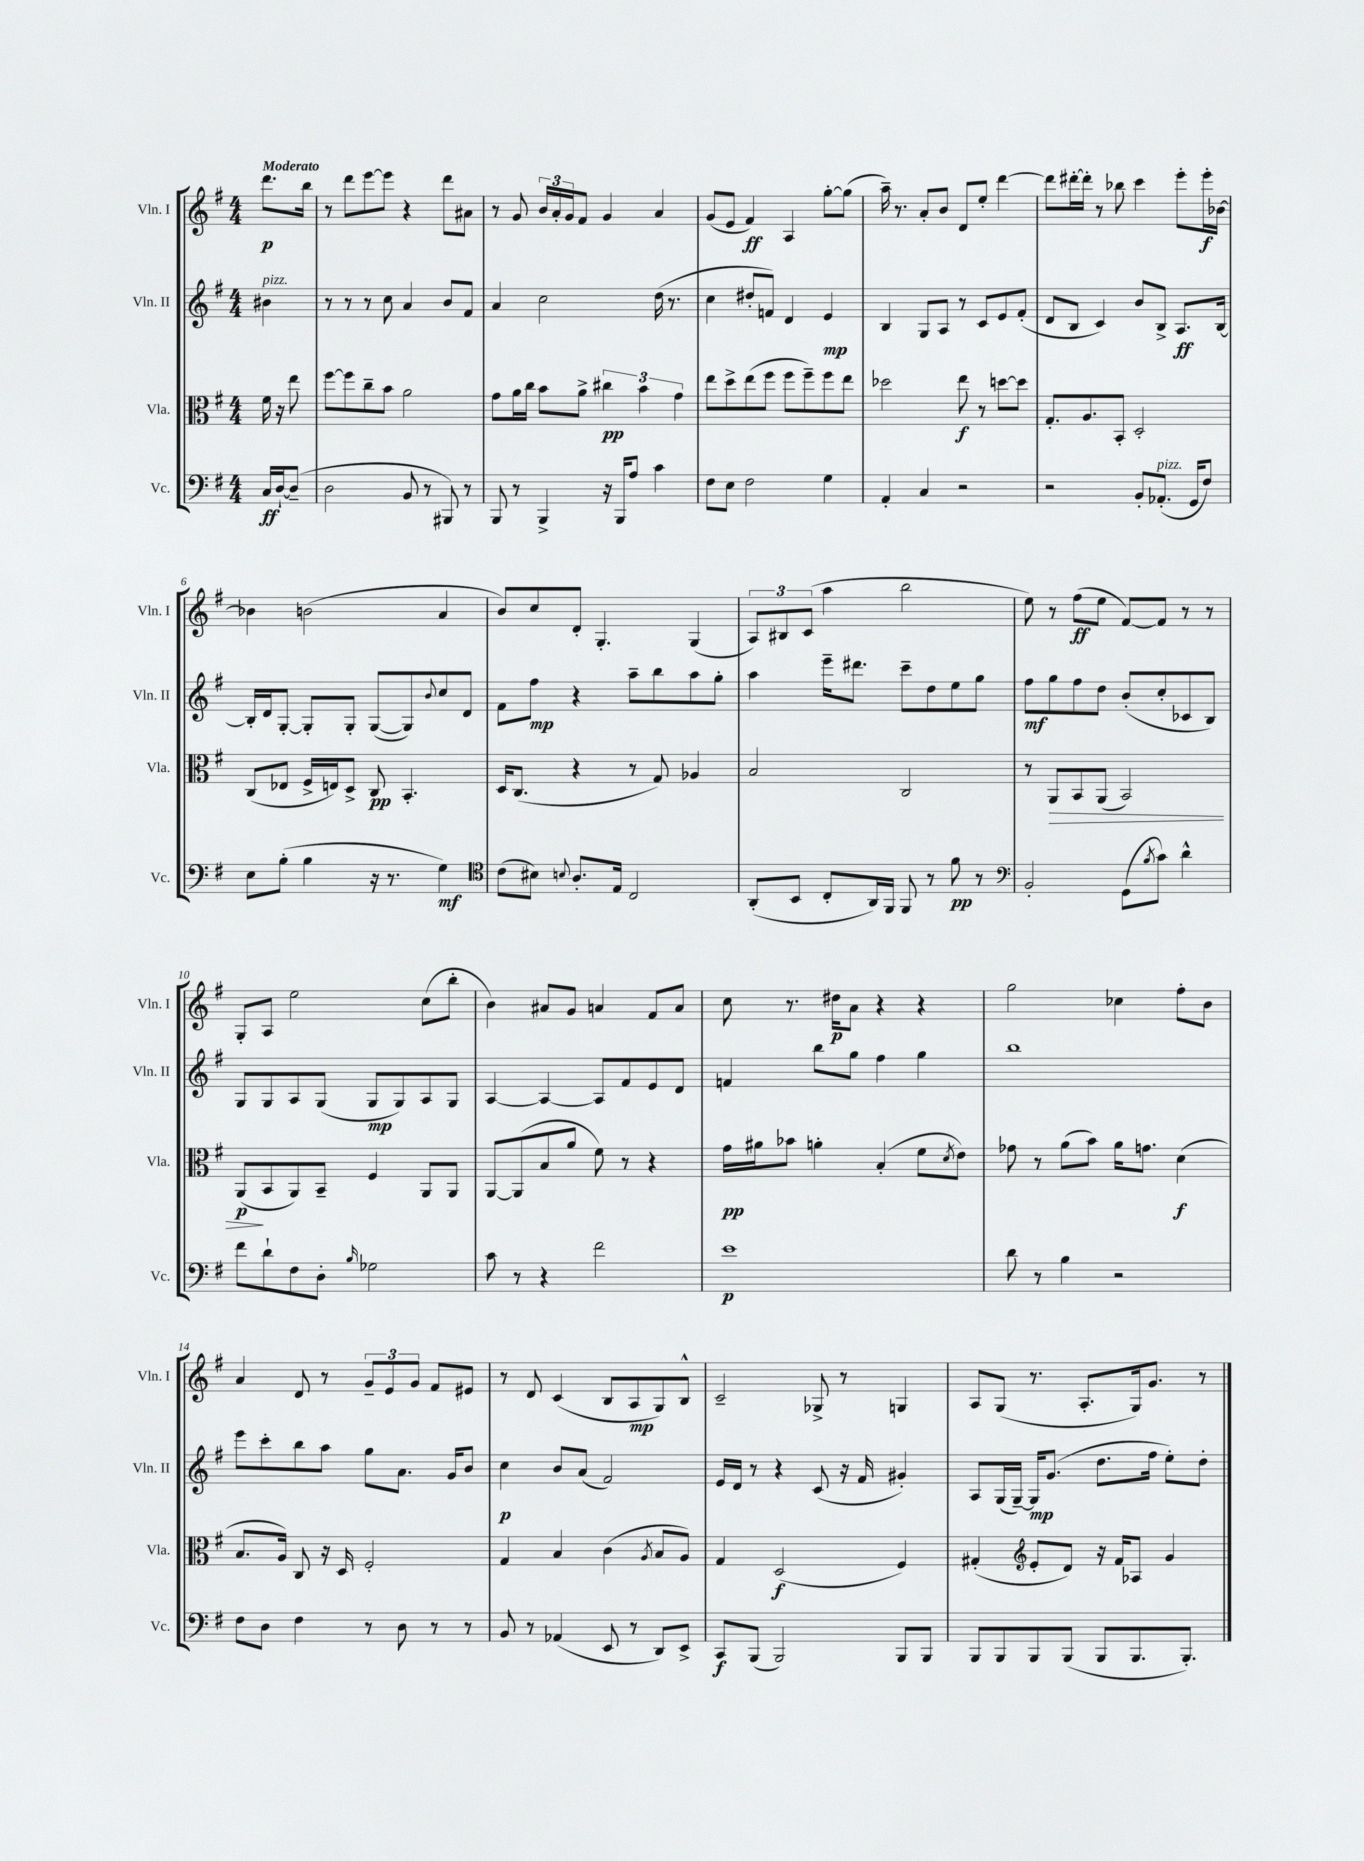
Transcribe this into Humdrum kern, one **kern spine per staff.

**kern	**dynam	**kern	**dynam	**kern	**dynam	**kern	**dynam
*part4	*part4	*part3	*part3	*part2	*part2	*part1	*part1
*staff4	*staff4	*staff3	*staff3	*staff2	*staff2	*staff1	*staff1
*I"Vc.	*	*I"Vla.	*	*I"Vln. II	*	*I"Vln. I	*
*I'Vc.	*	*I'Vla.	*	*I'Vln. II	*	*I'Vln. I	*
*clefF4	*	*clefC3	*	*clefG2	*	*clefG2	*
*k[f#]	*	*k[f#]	*	*k[f#]	*	*k[f#]	*
*M4/4	*	*M4/4	*	*M4/4	*	*M4/4	*
=	=	=	=	=	=	=	=
!	!	!	!	!	!	!LO:TX:a:B:t=Moderato	!
!	!	!	!	!LO:TX:a:i:t=pizz.	!	!	!
16C/LL	ff	16f#\	.	4b#X\	.	8.ddd\L	p
[16D`/J	.	16r	.	.	.	.	.
(8D~/J]	.	8ee\	.	.	.	.	.
.	.	.	.	.	.	16bb\Jk	.
=1	=1	=1	=1	=1	=1	=1	=1
2D\	.	[8ff#\L	.	8r	.	8r	.
.	.	8ff#\]	.	8r	.	8ddd\L	.
.	.	8cc~\	.	8r	.	[8eee\	.
.	.	8b\J	.	8cc\	.	8eee\J]	.
8BB/	.	2a\	.	4a/	.	4r	.
8r	.	.	.	.	.	.	.
8BBB#X/)	.	.	.	8b/L	.	8ddd\L	.
8r	.	.	.	8f#/J	.	8a#X\J	.
=2	=2	=2	=2	=2	=2	=2	=2
8BBB/	.	8g\L	.	4a/	.	8r	.
8r	.	16a\L	.	.	.	8g/	.
.	.	16cc\JJ	.	.	.	.	.
4BBB^/	.	8b\L	.	2cc\	.	24b/LL	.
.	.	.	.	.	.	24a'/	.
.	.	.	.	.	.	24g/J	.
.	.	8a^\J	.	.	.	8f#/J	.
16r	.	6cc#X\	pp	.	.	4g/	.
16BBB/KL	.	.	.	.	.	.	.
8A/J	.	.	.	.	.	.	.
.	.	6b\	.	.	.	.	.
4c\	.	.	.	(16dd\	.	4a/	.
.	.	.	.	8.r	.	.	.
.	.	6g\	.	.	.	.	.
=3	=3	=3	=3	=3	=3	=3	=3
8F#\L	.	8ee\L	.	4cc\	.	(8g/L	.
8E\J	.	8dd^\	.	.	.	8e/J	.
2F#\	.	(8ee\	.	8dd#X'/L	.	4f#/)	ff
.	.	8ff#\J	.	8fn/J)	.	.	.
.	.	8ff#\L	.	4d/	.	4A/	.
.	.	8ff#~\)	.	.	.	.	.
4G\	.	8ff#\	.	4e/	mp	[8gg'\L	.
.	.	8ee\J	.	.	.	(8gg\J]	.
=4	=4	=4	=4	=4	=4	=4	=4
4AA'/	.	2dd-X\	.	4B/	.	16aa~\)	.
.	.	.	.	.	.	8.r	.
4C/	.	.	.	8G/L	.	8a'/L	.
.	.	.	.	8A/J	.	8b/J	.
2r	.	8ee\	f	8r	.	8d/L	.
.	.	8r	.	8c/L	.	8ee'/J	.
.	.	[8ddn\L	.	8e/	.	[4ddd\	.
.	.	8dd\J]	.	(8f#'/J	.	.	.
=5	=5	=5	=5	=5	=5	=5	=5
2r	.	8.G'/L	.	8d/L	.	8ddd\L]	.
.	.	.	.	8B/J	.	[16ddd#X'\L	.
.	.	8.A/	.	.	.	16ddd#'\JJ]	.
.	.	.	.	4c/)	.	8r	.
.	.	8BB'/J	.	.	.	8bb-X\	.
8BB'/L	.	2D'/	.	8b/L	.	4ccc\	.
!LO:TX:a:i:t=pizz.	!	!	!	!	!	!	!
(8.AA-X'/J	.	.	.	8B^/J	.	.	.
.	.	.	.	8.A/L	ff	8eee'\L	.
16GG/KL	.	.	.	.	.	.	.
8F#/J)	.	.	.	.	.	16eee'\L	f
.	.	.	.	[16B/Jk	.	[16b-X\JJ	.
!!LO:LB:g=z
=6	=6	=6	=6	=6	=6	=6	=6
8E\L	.	(8C/L	.	16B'/LL]	.	4b-X\]	.
.	.	.	.	16d/J	.	.	.
(8B'\J	.	8E-X/J	.	[8G'/J	.	.	.
4B\	.	16F#^/LL	.	8G'/L]	.	(2bn\	.
.	.	16En/J)	.	.	.	.	.
.	.	8D^/J	.	8G'/J	.	.	.
16r	.	8C/	pp	([8G/L	.	.	.
8.r	.	.	.	.	.	.	.
.	.	4.BB'/	.	8G/])	.	.	.
.	.	.	.	8qqb/	.	.	.
4G\)	mf	.	.	8cc/	.	4a/	.
.	.	.	.	8d/J	.	.	.
=7	=7	=7	=7	=7	=7	=7	=7
*clefC4	*	*	*	*	*	*	*
(8c\L	.	16D/KL	.	8f#\L	.	8b/L)	.
.	.	(8.C/J	.	.	.	.	.
8B#X\J)	.	.	.	8ff#\J	mp	8cc/	.
8qqBn/	.	.	.	.	.	.	.
8.A'/L	.	4r	.	4r	.	8d'/J	.
.	.	.	.	.	.	4.G'/	.
16E/Jk	.	.	.	.	.	.	.
2C/	.	8r	.	8aa~\L	.	.	.
.	.	8G/)	.	8bb\	.	.	.
.	.	4A-X/	.	8aa\	.	(4G/	.
.	.	.	.	8gg'\J	.	.	.
=8	=8	=8	=8	=8	=8	=8	=8
(8AA'/L	.	2B/	.	4aa\	.	12A/L)	.
.	.	.	.	.	.	12B#X/	.
8BB/J	.	.	.	.	.	.	.
.	.	.	.	.	.	(12c/J	.
8C'/L	.	.	.	16eee~\KL	.	4aa\	.
.	.	.	.	8.ddd#X\J	.	.	.
16AA/L)	.	.	.	.	.	.	.
16FF#/JJ	.	.	.	.	.	.	.
8FF#/	.	2C/	.	8ccc~\L	.	2bb\	.
8r	.	.	.	8dd\	.	.	.
8f#\	pp	.	.	8ee\	.	.	.
8r	.	.	.	8gg\J	.	.	.
=9	=9	=9	=9	=9	=9	=9	=9
*clefF4	*	*	*	*	*	*	*
2BB'/	.	8r	.	8ff#\L	mf	8ee\)	.
!	!	!	!LO:HP:b	!	!	!	!
.	.	8AA/L	>	8gg\	.	8r	.
.	.	8BB/	.	8ff#\	.	(8ff#\L	ff
.	.	(8AA/J	.	8dd\J	.	8ee\J	.
(8GG\L	.	2BB/)	.	(8b'/L	.	[8f#/L)	.
8qB/	.	.	.	.	.	.	.
8c\J)	.	.	.	8cc'/	.	8f#/J]	.
4d^^\	.	.	.	8c-X/	.	8r	.
.	.	.	.	8B/J)	.	8r	.
!!LO:LB:g=z
=10	=10	=10	=10	=10	=10	=10	=10
8f#\L	.	(8AA/L	p	8G/L	.	8G'/L	.
8d`\	.	8BB/	]	8G/	.	8A/J	.
8F#\	.	8AA/)	.	8A/	.	2ee\	.
8D'\J	.	8BB~/J	.	(8G/J	.	.	.
16qqB/	.	.	.	.	.	.	.
2G-X\	.	4F#/	.	8G/L	mp	.	.
.	.	.	.	8G/)	.	.	.
.	.	8AA/L	.	8A/	.	(8cc\L	.
.	.	8AA/J	.	8G/J	.	8bb'\J	.
=11	=11	=11	=11	=11	=11	=11	=11
8c\	.	[8AA/L	.	[4A/	.	4b\)	.
8r	.	(8AA/]	.	.	.	.	.
4r	.	8B/	.	4A/_	.	8a#X/L	.
.	.	8a/J	.	.	.	8g/J	.
2f#\	.	8f#\)	.	8A/L]	.	4an/	.
.	.	8r	.	8f#/	.	.	.
.	.	4r	.	8e/	.	8f#/L	.
.	.	.	.	8d/J	.	8a/J	.
=12	=12	=12	=12	=12	=12	=12	=12
1e	p	16g\LL	pp	4fn/	.	8cc\	.
.	.	16a#X\J	.	.	.	.	.
.	.	8b-X\J	.	.	.	8.r	.
.	.	4an'\	.	8bb\L	.	.	.
.	.	.	.	.	.	16dd#X\KL	p
.	.	.	.	8gg\J	.	8a\J	.
.	.	(4B'/	.	4ff#\	.	4r	.
.	.	8f#\L	.	4gg\	.	4r	.
.	.	8qd/	.	.	.	.	.
.	.	8e\J)	.	.	.	.	.
=13	=13	=13	=13	=13	=13	=13	=13
8d\	.	8g-X\	.	1bb	.	2gg\	.
8r	.	8r	.	.	.	.	.
4B\	.	(8a\L	.	.	.	.	.
.	.	8b\J)	.	.	.	.	.
2r	.	16a\KL	.	.	.	4cc-X\	.
.	.	8.gn\J	.	.	.	.	.
.	.	(4d\	f	.	.	8ff#'\L	.
.	.	.	.	.	.	8b\J	.
!!LO:LB:g=z
=14	=14	=14	=14	=14	=14	=14	=14
8F#\L	.	8.B/L	.	8eee\L	.	4a/	.
8D\J	.	.	.	8ccc'\	.	.	.
.	.	16A/Jk)	.	.	.	.	.
4F#\	.	8C/	.	8bb\	.	8d/	.
.	.	16r	.	8aa\J	.	8r	.
.	.	16D/	.	.	.	.	.
8r	.	2F#'/	.	8gg\L	.	12g~/L	.
.	.	.	.	.	.	12e/	.
8D\	.	.	.	8.a\J	.	.	.
.	.	.	.	.	.	12g/J	.
8r	.	.	.	.	.	8f#/L	.
.	.	.	.	16g/KL	.	.	.
8r	.	.	.	8b/J	.	8e#X/J	.
=15	=15	=15	=15	=15	=15	=15	=15
8BB/	.	4G/	.	4cc\	p	8r	.
8r	.	.	.	.	.	8d/	.
(4AA-X/	.	4B/	.	8b/L	.	(4c/	.
.	.	.	.	(8a/J	.	.	.
8EE/	.	(4c\	.	2f#/)	.	8B/L	.
8r	.	.	.	.	.	8A/	mp
.	.	8qA/	.	.	.	.	.
8DD/L)	.	8B/L	.	.	.	8G/)	.
8EE^/J	.	8A/J)	.	.	.	8B^^/J	.
=16	=16	=16	=16	=16	=16	=16	=16
8CC/L	f	4G/	.	16e/LL	.	2c~/	.
.	.	.	.	16d/JJ	.	.	.
(8BBB/J	.	.	.	8r	.	.	.
2BBB/)	.	(2D/	f	4r	.	.	.
.	.	.	.	(8c/	.	8G-X^/	.
.	.	.	.	16r	.	8r	.
.	.	.	.	16f#/	.	.	.
8BBB/L	.	4F#/)	.	4g#X'/)	.	4Gn/	.
8BBB/J	.	.	.	.	.	.	.
=17	=17	=17	=17	=17	=17	=17	=17
8BBB/L	.	(4G#X'/	.	8A/L	.	8A/L	.
8BBB/	.	.	.	(16G/L	.	(8G/J	.
.	.	.	.	[16G~/JJ)	.	.	.
*	*	*clefG2	*	*	*	*	*
8BBB/	.	8e'/L	.	16G/KL]	mp	8.r	.
.	.	.	.	(8.g/J	.	.	.
(8BBB/J	.	8d/J)	.	.	.	.	.
.	.	.	.	.	.	8.A'/L	.
8BBB/L	.	16r	.	8.dd\L	.	.	.
.	.	16f#/KL	.	.	.	.	.
8.BBB/	.	8A-X/J	.	.	.	16G/k)	.
.	.	.	.	16ff#\Jk	.	8.g/J	.
.	.	4g/	.	8ee'\L)	.	.	.
8.BBB'/J)	.	.	.	.	.	.	.
.	.	.	.	8dd'\J	.	8r	.
==	==	==	==	==	==	==	==
*-	*-	*-	*-	*-	*-	*-	*-
